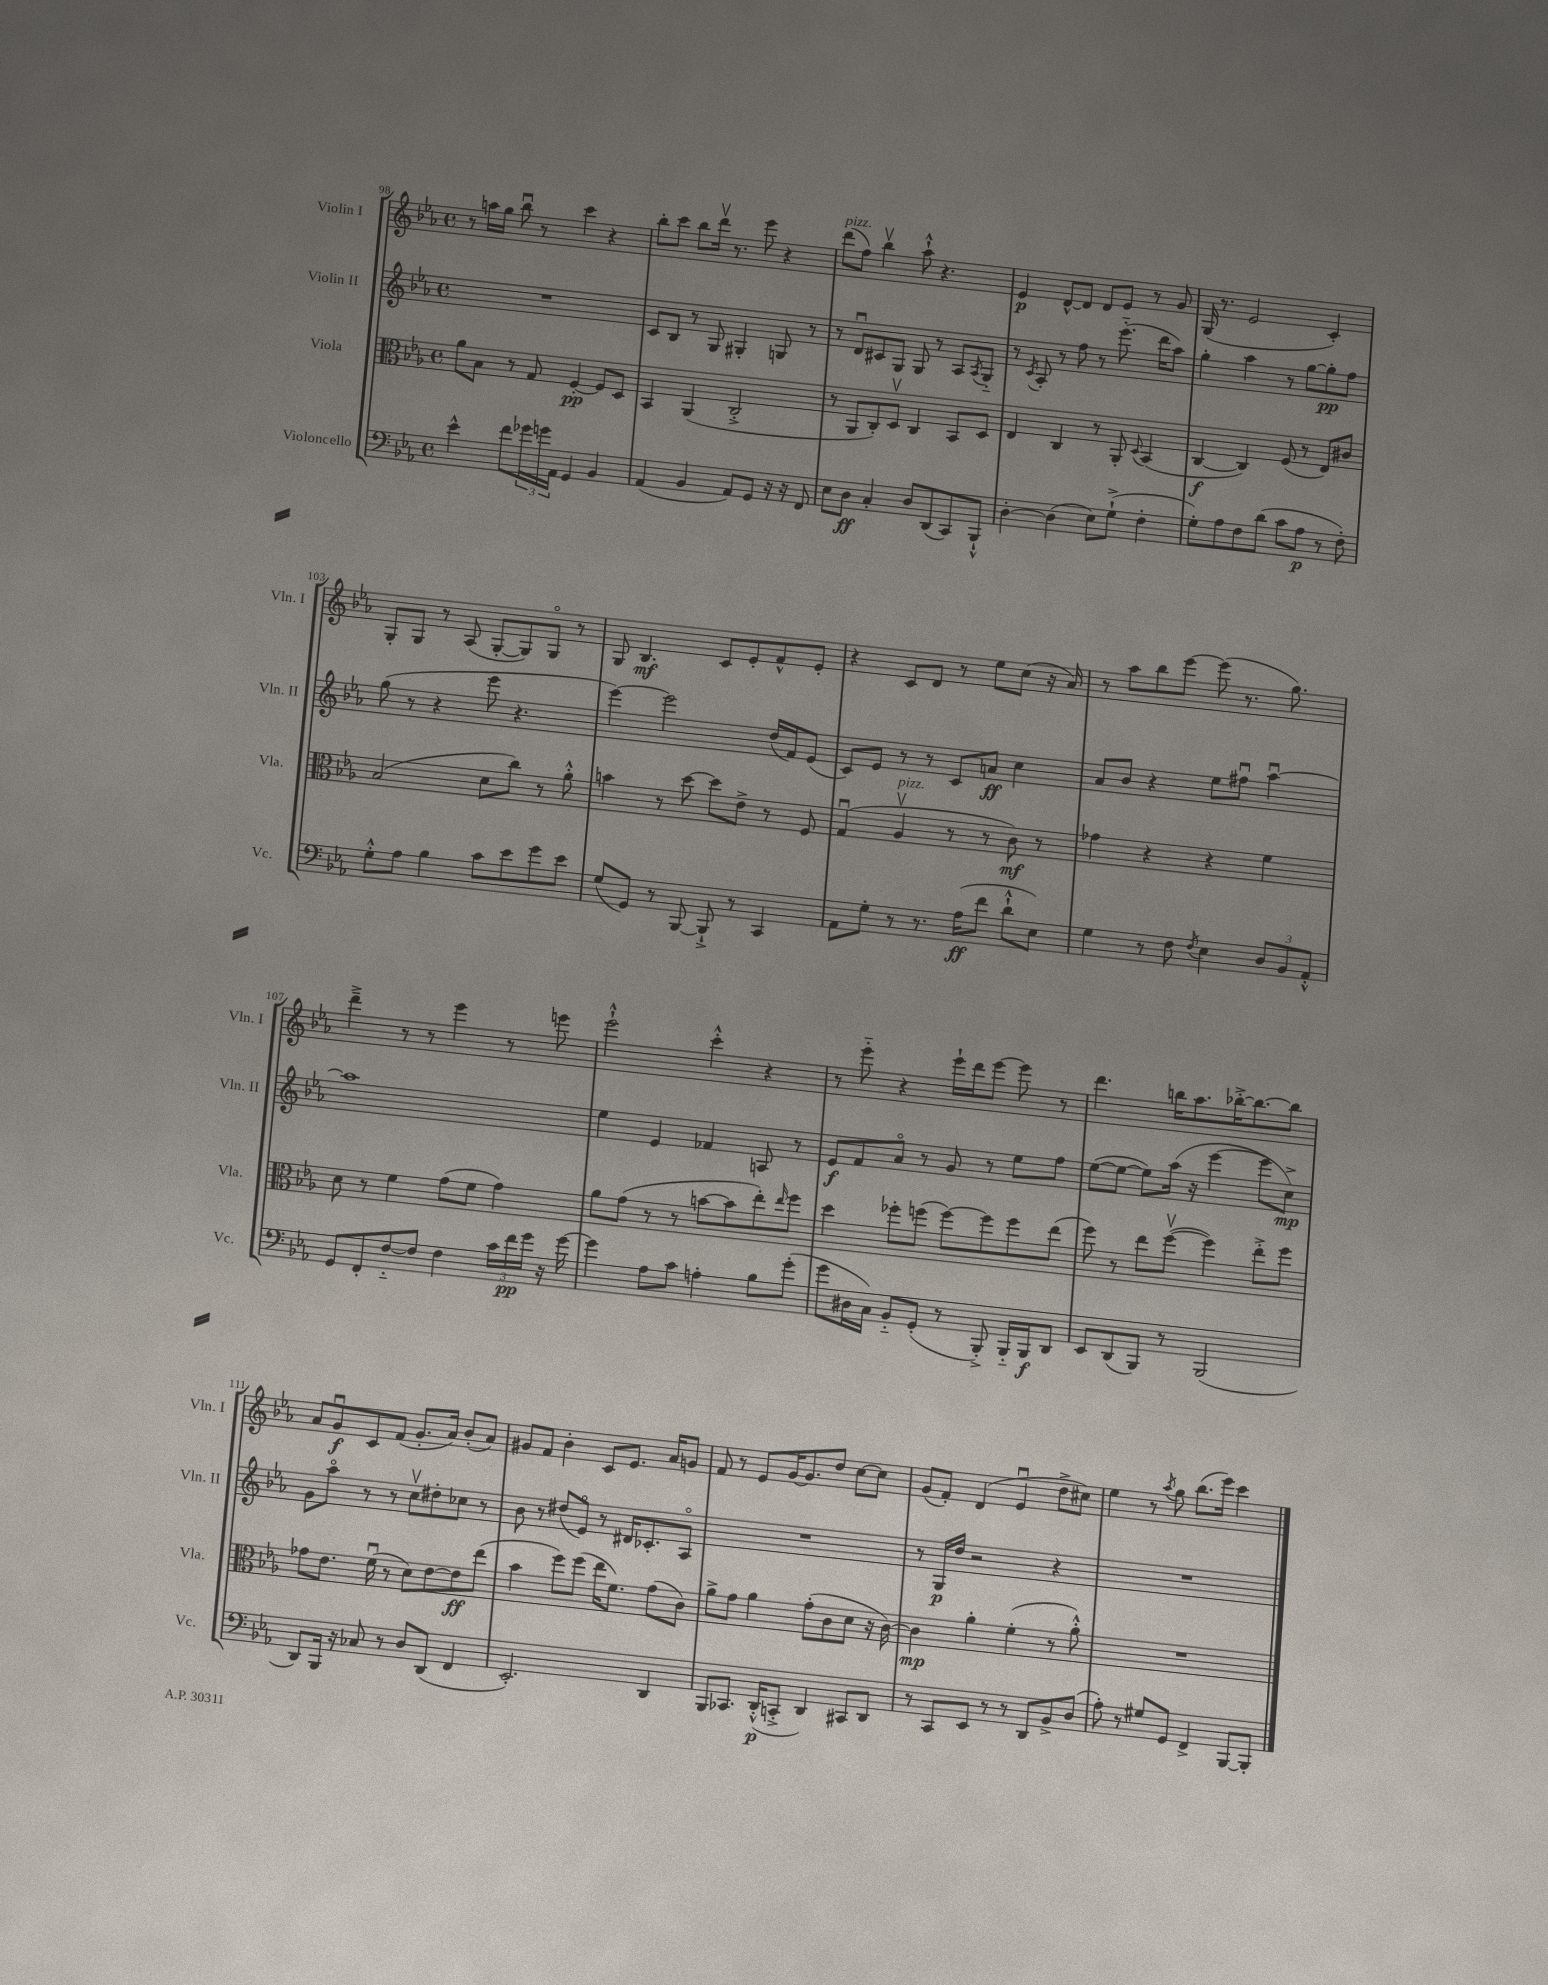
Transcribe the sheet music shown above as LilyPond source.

<<
\new StaffGroup <<
\new Staff = "s0" \with { instrumentName = "Violin I" shortInstrumentName = "Vln. I" } {
    \clef treble \key ees \major \defaultTimeSignature \time 4/4
    r8 a''16 g''16 bes''8\downbow r8 c'''4 r4 |
    bes''8-. c'''8 bes''8 d'''16\upbow r8. ees'''8 r4 |
    d'''8^\markup { \italic "pizz." }( f''8) bes''4\upbow aes''8-!-^ r4. |
    ees'4\p d'8~-^ d'8 d'8 ees'8 r8 g'8 |
    g16( r8. ees'2 c'4-.) |
    g8-. g8 r8 aes8( g8~-. g8) g8\flageolet r8 |
    g8 bes4.\mf c'8 ees'8-. f'8-^ ees'8-. |
    r4 c'8 d'8 r8 ees''8 c''8( r16 aes'16) |
    r8 aes''8 bes''8 ees'''8~ ees'''8( r8. g''8.) |
    d'''4---> r8 r8 ees'''4 r8 e'''8 |
    ees'''2-!-^ c'''4-.-^ r4 |
    r8 ees'''8-_ r4 ees'''16-! d'''16 ees'''8~ ees'''8 r8 |
    d'''4. b''16 aes''8. bes''16~-.-> bes''8.~ bes''8 |
    aes'8 g'8\downbow\f c'8 f'8( g'8.-. aes'16) bes'8-.( aes'8) |
    gis'8 f'8 bes'4-. c'8 ees'8. aes'16 g'8 |
    f'8 r8 ees'8 g'16~ g'8. d''8 c''8~ c''8 |
    g'8( f'8-.) d'4( ees'4\downbow d''8-> cis''8) |
    ees''4 r8 \acciaccatura { aes''8 } g''8 bes''8.( ees'''16) c'''4 \bar "|." |
}
\new Staff = "s1" \with { instrumentName = "Violin II" shortInstrumentName = "Vln. II" } {
    \clef treble \key ees \major \defaultTimeSignature \time 4/4
    R1 |
    c'8 bes8 r8 g8 gis4-. g8 r8 |
    r8 d'8\downbow cis'8 g8 g8 r8 aes8 \acciaccatura { aes8 } g8-_ |
    r8 \acciaccatura { c'8 } aes8-. r8 f''8 r8 ees'''8.-_( d'''16 aes''8) |
    g''4-. aes''4 r8 g''8~ g''8-.\pp f''8 |
    g''8( r8 r4 ees'''8 r4. |
    ees'''4~) ees'''2 d''16( f'16) ees'8( |
    c'8) ees'8 r8 r8 c'8 a'8\ff c''4 |
    aes'8 bes'8 r4 ees''8 fis''8\downbow aes''4~\downbow |
    aes''1 |
    ees''4 ees'4 fes'4 a8 r8 |
    ees'8\f f'8 aes'8\flageolet r8 g'8 r8 ees''8 f''8 |
    ees''8~( ees''8~ ees''8) aes''16( r16 ees'''4~ ees'''8 c''8->\mp) |
    g'8 aes''8\flageolet r8 r8 c''8\upbow dis''8-. ces''8 r8 |
    bes'8 r8 dis''8( ees'8\flageolet) r8 dis'16 ces'8.-. aes8\flageolet |
    R1 |
    r8 g16\p d''16 r2 r4 |
    R1 \bar "|." |
}
\new Staff = "s2" \with { instrumentName = "Viola" shortInstrumentName = "Vla." } {
    \clef alto \key ees \major \defaultTimeSignature \time 4/4
    aes'8 bes8 r8 g8 f4~-.\pp f8 d8 |
    bes,4 aes,4( c2-.-> |
    r8 aes,8 c8-.) d8\upbow c4 bes,8 d8 |
    ees4 c4 r8 aes,8-. \appoggiatura { d8 } bes,4( |
    c4~\f c4) f8( r8 ees8) cis'8 |
    bes2( d'8 c''8) r8 aes'8-.-^ |
    b'4 r8 d''8~ d''8 ees'8-> r8 f8 |
    g4\downbow( aes4\upbow^\markup { \italic "pizz." } r8 r8 c'8\mf) r8 |
    ges'4 r4 r4 f'4 |
    d'8 r8 f'4 g'8( f'8 g'4) |
    aes'8 g'8( r8 r8 b'8~ b'8 ees''8-.) \grace { ees''16 } f''8 |
    d''4 fes''8-. f''8( f''8~) f''8 f''8 ees''8( |
    f''8) r8 ees''8 f''8~\upbow( f''4) ees''8-.-> f''8 |
    ges'8 ees'8. f'16\downbow( r8 d'8) ees'8~ ees'8\ff ees''8( |
    bes'4 f''8) f''8( ees''16 f'8.) g'8( c'8) |
    aes'8-> g'8 aes'4 g'8-.( c'8 d'8 r16 c'16~) |
    c'4\mp aes'4-. f'4-.( r8 aes'8-.-^) |
    R1 \bar "|." |
}
\new Staff = "s3" \with { instrumentName = "Violoncello" shortInstrumentName = "Vc." } {
    \clef bass \key ees \major \defaultTimeSignature \time 4/4
    ees'4-^ f'8 \tuplet 3/2 { ges'16 g'16 aes,16 } g,4 bes,4 |
    aes,4( bes,4 aes,8) g,8 r16 r16 f,8 |
    ees8 d8\ff c4-. d8 d,8( c,8) bes,,8-!-^ |
    d4~-. d4( ees8) g8-!->( f4-. |
    g8-.) aes8 f8 d'8( c'8 aes8\p r8 f8-.) |
    g8-.-^ aes8 bes4 c'8 ees'8 g'8 ees'8 |
    g8( g,8) r8 bes,,8~ bes,,8-!-> r8 c,4 |
    aes,8 g8-. r8 r8. aes16\ff( f'8 d'8-!-^ ees8) |
    g4 r8 f8 \acciaccatura { f8 } ees4 \tuplet 3/2 { d8 bes,8 aes,8-.-^ } |
    g,8 f,8-. f8~-_ f8 f4 \tuplet 3/2 { c'16 f'16\pp g'16 } r16 g'16~ |
    g'4 aes8 c'8 a4-. bes8 g'8-.( |
    g'8 dis16 c16) bes,8-_ g,8-.( r8 bes,,8-.->) bes,,16-_ bes,,16\f d,8 |
    ees,8 d,8( bes,,8) r8 bes,,2( |
    d,8) bes,,16 r16 ces8 r8 d8 d,8( f,4 |
    ees,2.-.) d,4 |
    bes,,8 ces,8. d,16-.-^\p( c,8-.-> d,4) cis,8 d,8 |
    r8 c,8 ees,8 r8 r8 d,8 bes,8-> d8( |
    aes8-.) r8 gis8 g,8 f,4-> bes,,8~ bes,,8-. \bar "|." |
}
>>
>>
\layout { \context { \Score currentBarNumber = #98 } }
